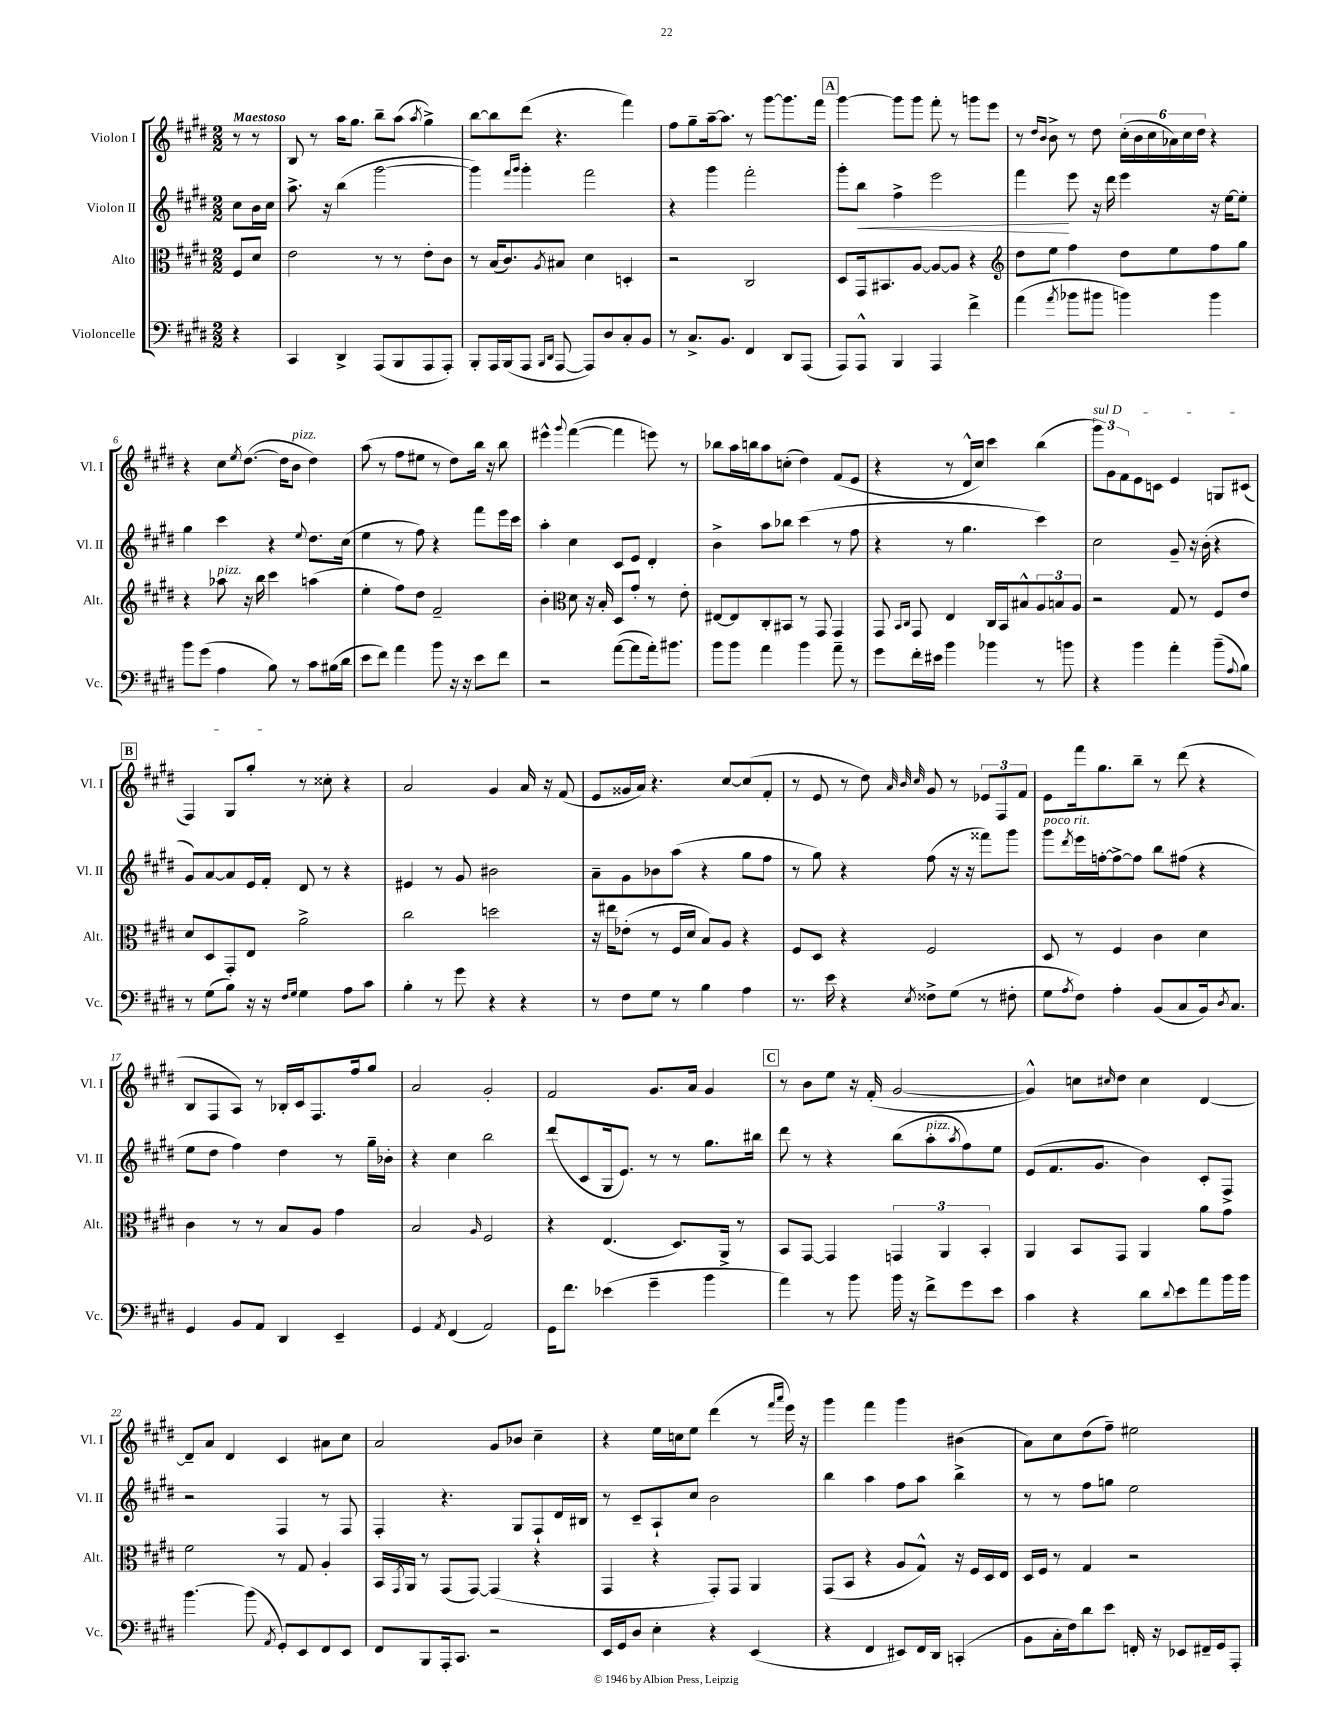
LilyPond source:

<<
\new StaffGroup <<
\new Staff = "s0" \with { instrumentName = "Violon I" shortInstrumentName = "Vl. I" } {
    \clef treble \key e \major \numericTimeSignature \time 2/2 \partial 4 \tempo "Maestoso"
    r8 r8 |
    b8 r8 a''16 gis''8. b''8-- a''8( \acciaccatura { a''8 } gis''4->) |
    b''8~ b''8 dis'''8( r4. fis'''4) |
    fis''8 gis''8-- a''16~-- a''8. r8 gis'''8~ gis'''8. fis'''16 |
    \mark \markup { \box "A" } gis'''4~ gis'''8 gis'''8 fis'''8-. r8 g'''8 e'''8 |
    r8 \grace { dis''16 b'16 } b'8-> r8 dis''8 \tuplet 6/4 { cis''16-.( b'16 cis''16 aes'16) cis''16 dis''16 } r4 |
    r4 cis''8 \acciaccatura { e''8 } dis''8.~( dis''16 b'8^\markup { \italic "pizz." } dis''4) |
    a''8( r8 fis''8 eis''8 r8 dis''8) b''16 r16 b''8 |
    eis'''4-^ \appoggiatura { gis'''8 } fis'''4~( fis'''4 e'''8) r8 |
    bes''8 a''16 b''16 a''8 c''8-.( dis''4) fis'8( e'8 |
    r4 r8 dis'16-^ cis''16) cis'''4 b''4( |
    \tuplet 3/2 { \once \override TextSpanner.bound-details.left.text = \markup { \italic "sul D" } gis'''8\startTextSpan) gis'8 fis'8 } e'8 c'8 e'4 g8 cis'8( |
    \mark \markup { \box "B" } fis4) gis8 gis''8-.\stopTextSpan r8 cisis''8-. r4 |
    a'2 gis'4 a'16 r16 fis'8( |
    e'8 gisis'16 a'16) r4. cis''8~ cis''8( fis'8-. |
    r8 e'8 r8 dis''8) \grace { a'32 b'32 cis''32 } gis'8 r8 \tuplet 3/2 { ees'8 fis8 fis'8 } |
    e'8 fis'''16 gis''8. b''8-- r8 dis'''8( r4 |
    b8 fis8 a8) r8 bes16-. cis'16 fis8. fis''16 gis''8 |
    a'2 gis'2-. |
    fis'2 gis'8. a'16 gis'4 |
    \mark \markup { \box "C" } r8 b'8 e''8 r16 fis'16-.( gis'2~ |
    gis'4-^) c''8 \grace { cis''16 } dis''8 cis''4 dis'4~ |
    dis'8-- a'8 dis'4 cis'4 ais'8 cis''8 |
    a'2 gis'8 bes'8 cis''4-- |
    r4 e''16 c''16 e''8 dis'''4( r8 \grace { fis'''16 a'''16 } e'''16) r16 |
    gis'''4 fis'''4 gis'''4 bis'4( |
    a'8) cis''8 dis''8( fis''8--) eis''2 \bar "|." |
}
\new Staff = "s1" \with { instrumentName = "Violon II" shortInstrumentName = "Vl. II" } {
    \clef treble \key e \major \numericTimeSignature \time 2/2 \partial 4
    cis''8 b'16 cis''16 |
    a''8.-> r16 b''4( gis'''2~ |
    gis'''4) \grace { fis'''16 gis'''16 } gis'''4-. fis'''2 |
    r4 gis'''4 fis'''2-. |
    \mark \markup { \box "A" } gis'''8-. b''8\< fis''4-> e'''2 |
    fis'''4\! e'''8 r16 dis'''16 e'''4 r16 e''16~ e''8-. |
    gis''4 cis'''4 r4 \appoggiatura { e''8 } dis''8. cis''16( |
    e''4 r8 fis''8) r4 fis'''8 e'''16 cis'''16 |
    a''4-. cis''4 cis'8 e'8 dis'4-. |
    b'4-> a''8 bes''8 cis'''4( r8 fis''8 |
    r4 r8 gis''4. cis'''4) |
    cis''2 gis'8-- r16 b'16-.( r4 |
    \mark \markup { \box "B" } gis'8) a'8~ a'8 e'16 fis'16-. dis'8 r8 r4 |
    eis'4 r8 gis'8 bis'2 |
    a'8-- gis'8 bes'8 a''8( r4 gis''8 fis''8 |
    r8 gis''8) r4 fis''8( r16 r16 fisis'''8) gis'''8 |
    gis'''8^\markup { \italic "poco rit." } \acciaccatura { dis'''8 } e'''16 f''16~-. f''8~-> f''8 b''8 fis''8( r4 |
    e''8 dis''8 fis''4) dis''4 r8 gis''16-- bes'16-. |
    r4 cis''4 b''2 |
    dis'''8( cis'8 gis16 e'8.) r8 r8 gis''8. bis''16 |
    \mark \markup { \box "C" } dis'''8 r8 r4 b''8( a''8-.^\markup { \italic "pizz." } \acciaccatura { a''8 } fis''8) e''8 |
    e'8( fis'8. gis'8. b'4) cis'8-. fis8-> |
    r2 fis4 r8 fis8 |
    fis4-. r4. gis8 fis8-! dis'16 bis16 |
    r8 cis'8-- a8-! cis''8 b'2 |
    b''4 a''4 fis''8 a''8 b''4-> |
    r8 r8 fis''8 g''8 e''2 \bar "|." |
}
\new Staff = "s2" \with { instrumentName = "Alto" shortInstrumentName = "Alt." } {
    \clef alto \key e \major \numericTimeSignature \time 2/2 \partial 4
    fis8 dis'8 |
    e'2 r8 r8 e'8-. cis'8 |
    r8 b16( cis'8.) \acciaccatura { a8 } bis8 dis'4 d4-. |
    r2 cis2 |
    \mark \markup { \box "A" } dis8 gis,16 bis,8. a8~ a8~ a8 r4 |
    \clef treble dis''8 e''8 fis''4 dis''8 e''8 fis''8 gis''8 |
    r4 aes''8^\markup { \italic "pizz." } r16 b''16 cis'''4 a''4( |
    e''4-. fis''8) dis''8 fis'2-- |
    b'4-. \clef alto dis'8 r16 b16-. dis8 gis'8-. r8 e'8-. |
    eis8~ eis8 cis8-. bis,8 r8 gis,8 gis,4 |
    gis,8 \grace { b,16 cis16 } gis,8 e4 cis16 b,16 bis8-^ \tuplet 3/2 { a8 b8 a8 } |
    r2 gis8 r8 fis8 e'8 |
    \mark \markup { \box "B" } dis'8 dis8 gis,8-. e8 a'2-> |
    cis''2 d''2 |
    r16 eis''16 ees'8-.( r8 fis16 dis'16 b8) a8 r4 |
    fis8 dis8 r4 fis2 |
    dis8 r8 fis4 cis'4 dis'4 |
    cis'4 r8 r8 b8 a8 gis'4 |
    b2 \grace { a16 } fis2 |
    r4 e4.( dis8.) a,16-> r8 |
    \mark \markup { \box "C" } b,8 gis,8~ gis,4 \tuplet 3/2 { g,4 a,4 b,4-. } |
    a,4 b,8 gis,8 a,4 a'8 gis'8 |
    fis'2 r8 gis8 a4-. |
    b,16 \acciaccatura { gis,8 } a,16 r8 gis,8( gis,8~) gis,4( r4 |
    gis,4 r4 gis,8-.) gis,8 a,4 |
    gis,8( b,8 r4 a8 gis8-^) r16 fis16 dis16 e16 |
    dis16 fis16 r8 gis4 r2 \bar "|." |
}
\new Staff = "s3" \with { instrumentName = "Violoncelle" shortInstrumentName = "Vc." } {
    \clef bass \key e \major \numericTimeSignature \time 2/2 \partial 4
    r4 |
    cis,4 dis,4-> a,,8( b,,8 a,,8 a,,8-.) |
    b,,8-. a,,16 b,,16( a,,8 \grace { b,,16 dis,16 } a,,8~ a,,8) dis8 cis8-. b,8 |
    r8 cis8.-> b,8. fis,4 dis,8 a,,8( |
    \mark \markup { \box "A" } a,,8) a,,8-^ b,,4 a,,4 fis'4-> |
    a'4( \acciaccatura { a'8 } bes'8 bis'8 b'4) b'4 |
    b'8 gis'8( a4 b8) r8 cis'8 bis16( dis'16 |
    e'8 fis'8) a'4 b'8 r16 r16 e'8 fis'8 |
    r2 a'8~( a'8 a'16-.) bis'8. |
    b'8 b'8 a'4 b'4 a'8-- r8 |
    gis'8 fis'16-. eis'16 b'4 bes'4 r8 b'8 |
    r4 b'4 a'4-. b'8--( \appoggiatura { a8 } b8) |
    \mark \markup { \box "B" } r8 gis8( b8) r16 r16 \grace { fis16 gis16 } gis4 a8 cis'8 |
    b4-. r8 gis'8 r4 r4 |
    r8 fis8 gis8 r8 b4 a4 |
    r8. e'16 r4 \acciaccatura { e8 } fisis8-> gis8( r8 fis8-. |
    gis8 \acciaccatura { a8 } fis8) a4-. b,8( cis8 b,16) \acciaccatura { dis8 } cis8. |
    gis,4 b,8 a,8 dis,4 e,4-- |
    gis,4 \acciaccatura { a,8 } fis,4( a,2) |
    gis,16 fis'8. ees'4( gis'4-- b'4 |
    \mark \markup { \box "C" } a'4) r8 b'8 b'16 r16 fis'8-> gis'8 e'8 |
    cis'4 r4 dis'8 \appoggiatura { dis'8 } e'8 a'8 b'16 b'16 |
    b'4.~ b'8( \acciaccatura { a,8 } gis,8-.) e,8 fis,8 e,8 |
    fis,8 b,,8 a,,16-. cis,8. r2 |
    e,16 gis,16 dis8 e4-. r4 e,4( |
    r4 fis,4 eis,8) fis,16 dis,16 c,4-.( |
    b,8 cis16-. fis16) dis'8 e'8 f,16-. r16 ees,8 fis,16-- gis,16 a,,8-. \bar "|." |
}
>>
>>
